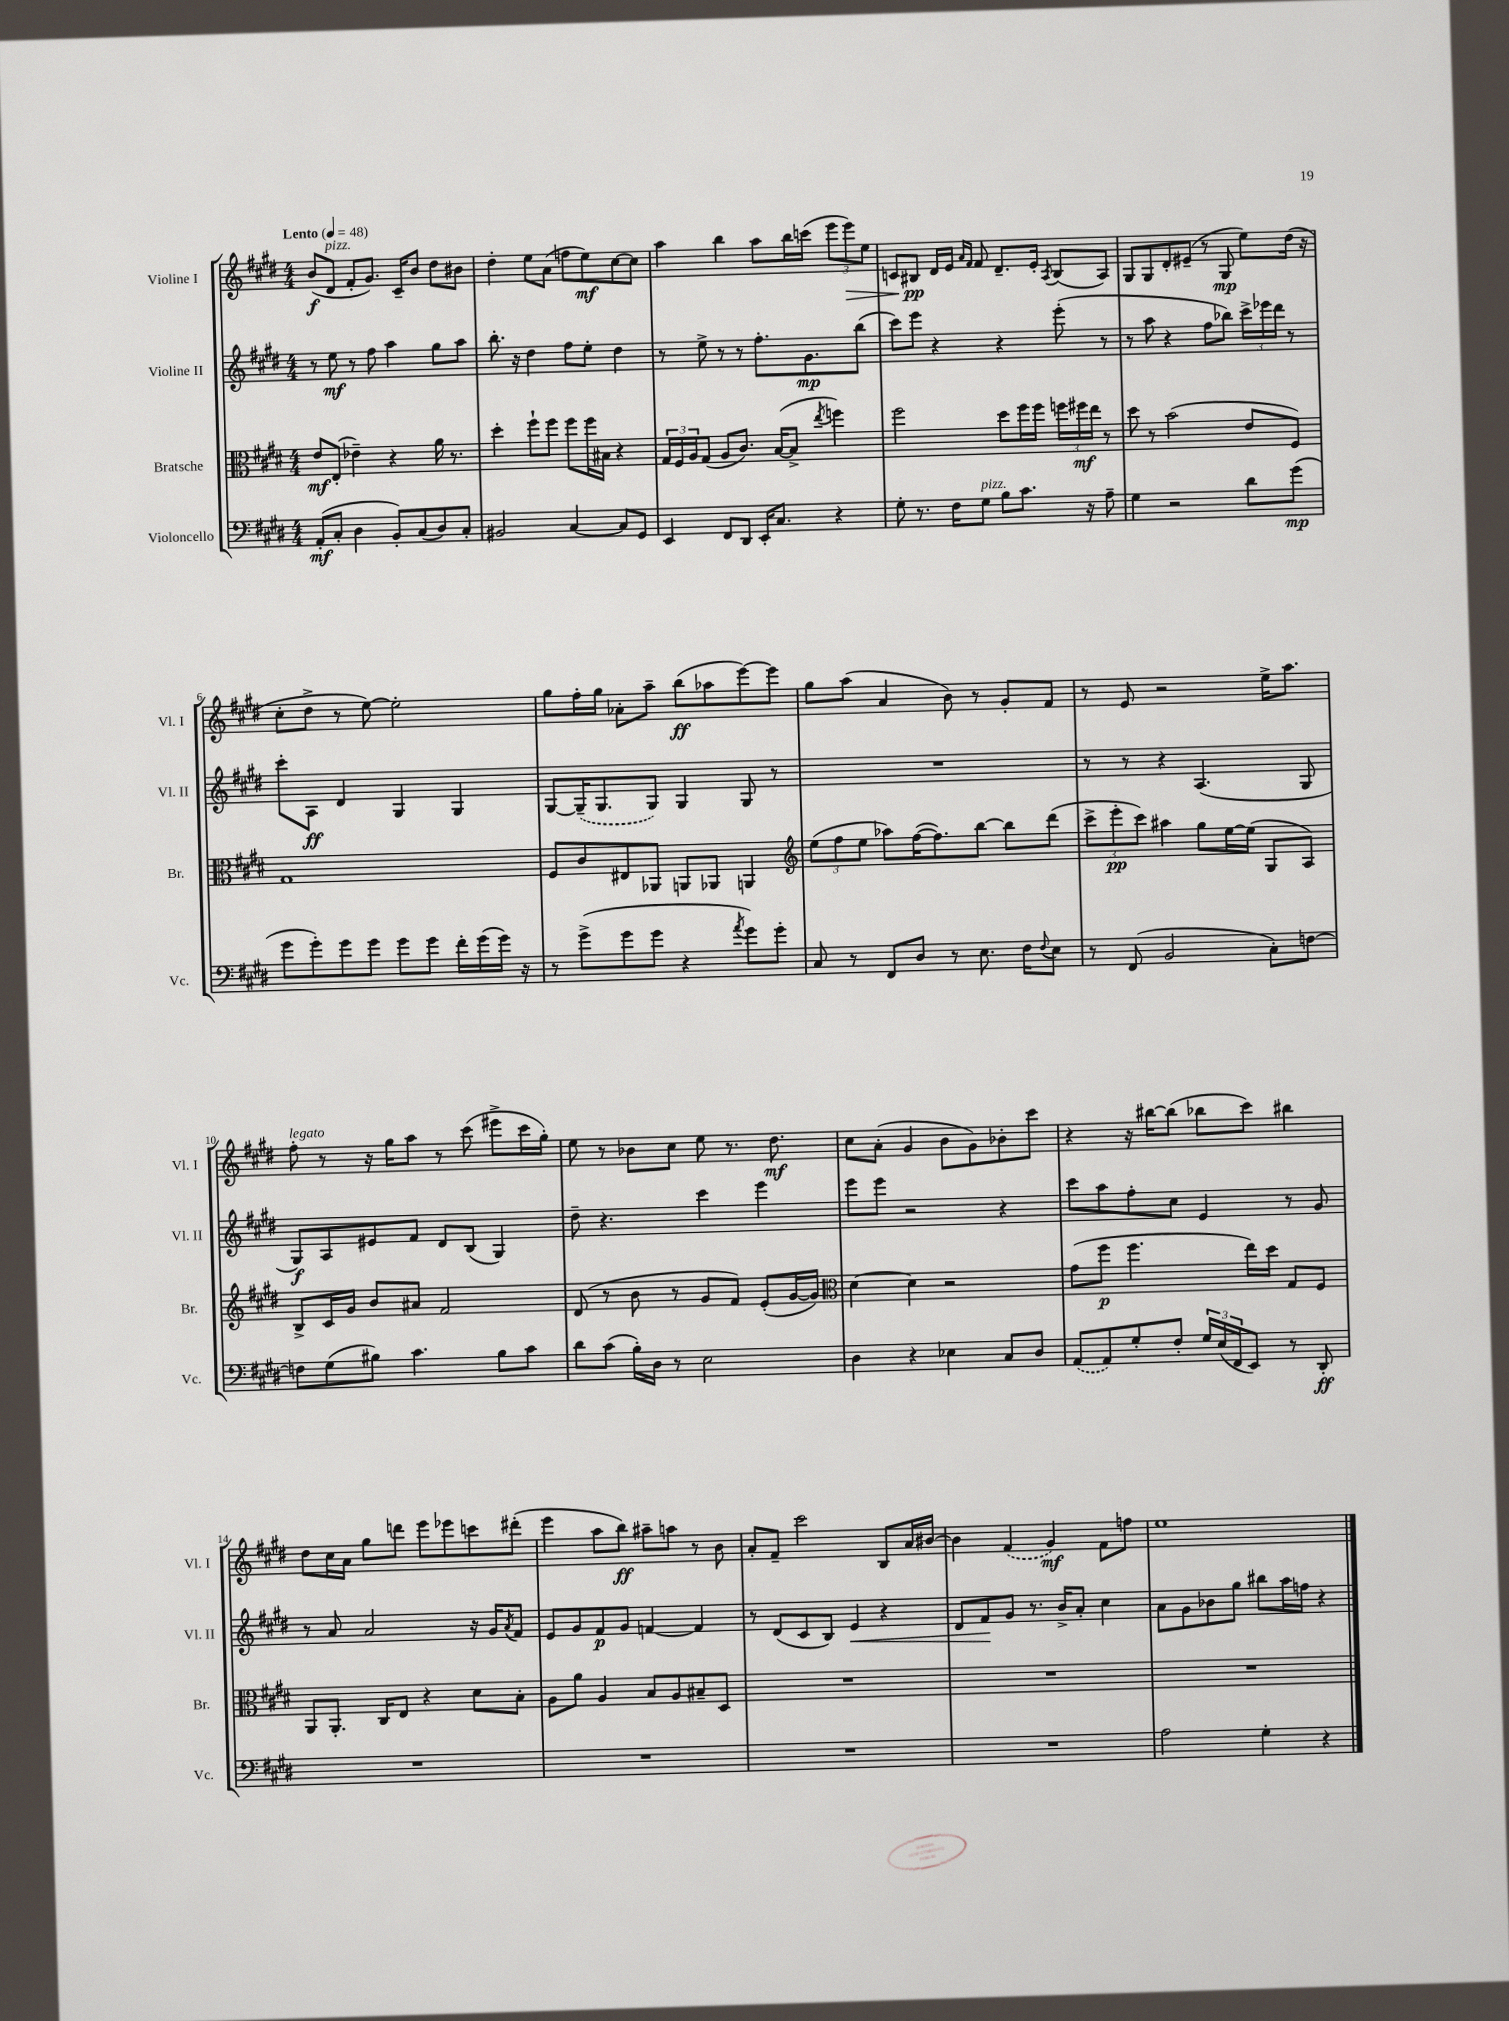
<<
\new StaffGroup <<
\new Staff = "s0" \with { instrumentName = "Violine I" shortInstrumentName = "Vl. I" } {
    \clef treble \key e \major \numericTimeSignature \time 4/4 \tempo "Lento" 4 = 48
    b'8\f( dis'8^\markup { \italic "pizz." } fis'8-. gis'8.) cis'16-- b'8 dis''8 bis'8 |
    dis''4-. e''8 a'8( f''8 e''8\mf) cis''8~ cis''8 |
    a''4 b''4 a''8 b''16 c'''16( \tuplet 3/2 { e'''8 e'''8\>) e''8 } |
    c'8 bis8\pp\! dis'16 e'16 \grace { a'16 fis'16 } fis'8 dis'8.-- e'16-. \acciaccatura { a8 } bis8( a8) |
    gis8 gis8 dis'8-. eis'8--( r8 gis8\mp e''8) dis''16( r16 |
    cis''8-. dis''8-> r8 e''8~) e''2-. |
    gis''8 fis''16-. gis''16 aes'8-. a''8-- b''8\ff( aes''8 e'''8~) e'''8 |
    gis''8 a''8( a'4 b'8) r8 gis'8-. fis'8 |
    r8 e'8 r2 e''16-> a''8. |
    fis''8-.^\markup { \italic "legato" } r8 r16 gis''16 a''8 r8 cis'''8( eis'''8-> cis'''16 gis''16-.) |
    e''8 r8 bes'8 cis''8 e''8 r8. dis''8.\mf |
    cis''8 a'8-.( gis'4 b'8 gis'8) bes'8-. cis'''8 |
    r4 r16 bis''16~ bis''8( bes''8 cis'''8) bis''4 |
    dis''8 cis''16 a'16 gis''8 d'''8 e'''8 ees'''8 c'''8 dis'''8-.( |
    e'''4 a''8 b''8\ff) ais''8-- a''8 r8 b'8 |
    a'8-. fis'8-- cis'''2 b8 a'16 bis'16~ |
    bis'4 \once \slurDashed fis'4( gis'4\mf) fis'8 f''8 |
    e''1 \bar "|." |
}
\new Staff = "s1" \with { instrumentName = "Violine II" shortInstrumentName = "Vl. II" } {
    \clef treble \key e \major \numericTimeSignature \time 4/4
    r8 e''8\mf r8 fis''8 a''4 gis''8 a''8 |
    b''8.-. r16 dis''4 fis''8 e''8-. dis''4 |
    r8 e''8-> r8 r8 fis''8.-. gis'8.\mp b''8( |
    cis'''8) e'''8 r4 r4 e'''8-.( r8 |
    r8 a''8 r4 fis''8 bes''8) \tuplet 3/2 { cis'''16-> ees'''16 dis'''16 } r8 |
    cis'''8-. a8\ff dis'4 gis4 gis4 |
    gis8~ \once \slurDashed gis16--( gis8. gis8) gis4 gis8 r8 |
    R1 |
    r8 r8 r4 a4.( gis8 |
    gis8\f) a8 eis'8 fis'8 dis'8 b8( gis4) |
    dis''8-- r4. cis'''4 e'''4 |
    e'''8 e'''8 r2 r4 |
    cis'''8 a''8 fis''8-. cis''8 e'4 r8 gis'8 |
    r8 a'8 a'2 r16 gis'16 \acciaccatura { a'8 } fis'8 |
    e'8 gis'8 fis'8\p gis'8 f'4~ f'4 |
    r8 dis'8( cis'8 b8) e'4\< r4 |
    dis'8 fis'8\! gis'8 r8. b'16-> a'8-. cis''4 |
    a'8 gis'8 bes'8 gis''8 bis''8 a''16 f''16 r4 \bar "|." |
}
\new Staff = "s2" \with { instrumentName = "Bratsche" shortInstrumentName = "Br." } {
    \clef alto \key e \major \numericTimeSignature \time 4/4
    e'8\mf e8-.( ees'4--) r4 a'16 r8. |
    dis''4-. fis''8-! fis''8 fis''8 fis''16 bis16 r4 |
    \tuplet 3/2 { gis16 fis16 a16 } gis8( a8 cis'8.) b16~( b8-> \acciaccatura { e''8 } f''4) |
    fis''2 dis''8 fis''16 fis''16 \tuplet 3/2 { f''16 fis''16\mf e''16 } r8 |
    dis''8 r8 b'2( e'8 fis8) |
    gis1 |
    fis8 cis'8 eis8 aes,8 a,8 aes,8 a,4 |
    \clef treble \tuplet 3/2 { e''8( fis''8 e''8 } aes''8) fis''16~( fis''8.) b''8~ b''8 dis'''8( |
    \tuplet 3/2 { cis'''8-> e'''8-.\pp cis'''8) } ais''4 gis''8 e''16~ e''16( gis8 a8) |
    b8-> cis'16 gis'16 b'8 ais'8 fis'2 |
    dis'8( r8 b'8 r8 gis'8 fis'8) e'8-.( gis'16~ gis'16) |
    \clef alto dis'4~ dis'4 r2 |
    gis'8( fis''8\p fis''4. e''16) dis''16 gis8 fis8 |
    a,8 a,8.-. cis16 e8 r4 dis'8 b8-. |
    a8 a'8 a4 b8 a8 bis8-- dis8 |
    R1 |
    R1 |
    R1 \bar "|." |
}
\new Staff = "s3" \with { instrumentName = "Violoncello" shortInstrumentName = "Vc." } {
    \clef bass \key e \major \numericTimeSignature \time 4/4
    a,8-.\mf( cis8-. dis4 b,8-.) cis8( dis8) cis8-. |
    bis,2 cis4~ cis8 gis,8 |
    e,4 fis,8 dis,8 e,16-. cis8. r4 |
    gis8-. r8. fis16 gis8^\markup { \italic "pizz." } b8 cis'8. r16 a8-- |
    gis4 r2 dis'8 gis'8\mp( |
    gis'8 gis'8-.) gis'8 gis'8 gis'8 gis'8 fis'16-. gis'16( gis'16) r16 |
    r8 gis'8->( gis'8 gis'8 r4 \acciaccatura { a'8 } gis'8) gis'8-. |
    cis8 r8 fis,8 dis8 r8 e8. fis16 \appoggiatura { fis8 } e8 |
    r8 fis,8( b,2 cis8-.) f8~ |
    f8 gis8( bis8) cis'4. bis8 cis'8 |
    dis'8 cis'8( b16-.) dis16 r8 e2 |
    dis4 r4 ees4 cis8 dis8 |
    \once \slurDashed a,8( a,8) gis8-. fis8-. \tuplet 3/2 { gis16 e16( fis,16 } e,8) r8 dis,8-.\ff |
    R1 |
    R1 |
    R1 |
    R1 |
    a2 gis4-. r4 \bar "|." |
}
>>
>>
